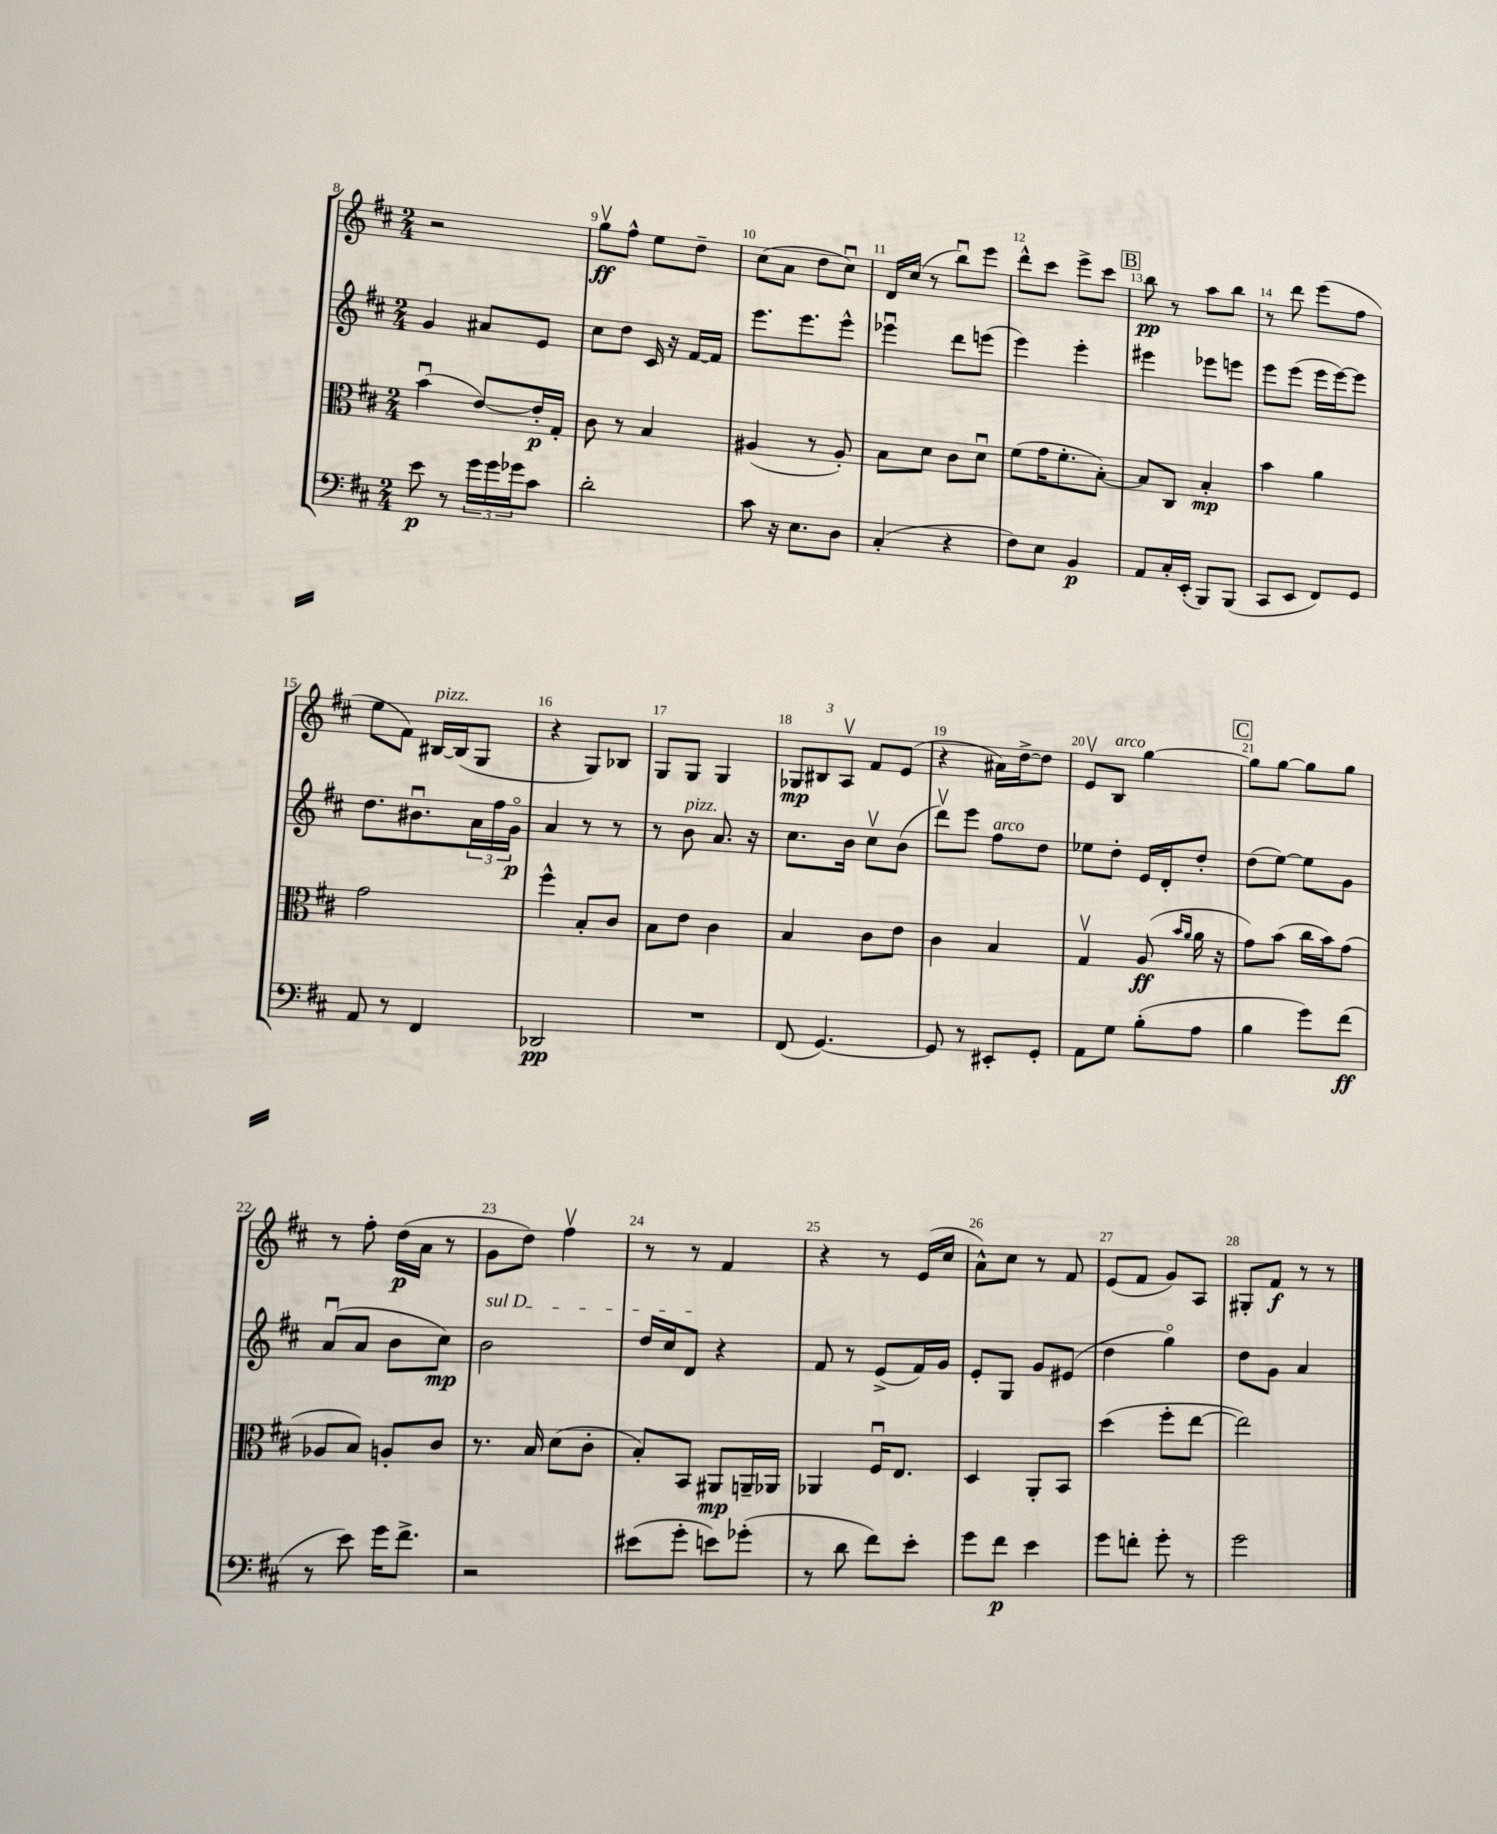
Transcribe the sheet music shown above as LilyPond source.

<<
\new StaffGroup <<
\new Staff = "s0" {
    \clef treble \key d \major \numericTimeSignature \time 2/4
    r2 |
    g''8\upbow\ff fis''8-^ e''8 d''8-- |
    cis''8( a'8 d''8 cis''8\downbow) |
    d'16 cis''16( r8 b''8\downbow) e'''8 |
    d'''8-^ cis'''8 e'''8-> cis'''8 |
    \mark \markup { \box "B" } b''8\pp r8 a''8 b''8 |
    r8 d'''8 e'''8( fis''8 |
    e''8 fis'8) bis16~^\markup { \italic "pizz." } bis16( g8 |
    r4 g8) bes8 |
    g8 g8 g4 |
    \tuplet 3/2 { ges8\mp bis8 a8\upbow } fis'8 e'8( |
    r4 ais'16) d''16~-> d''8 |
    e'8\upbow b8^\markup { \italic "arco" } g''4~ |
    \mark \markup { \box "C" } g''8 g''8~ g''8 g''8 |
    r8 fis''8-. d''16\p( a'16 r8 |
    g'8 d''8) fis''4\upbow |
    r8 r8 fis'4 |
    r4 r8 e'16( cis''16 |
    a'8-^) cis''8 r8 fis'8 |
    e'8( fis'8 g'8) a8 |
    gis8-. fis'8\f r8 r8 \bar "|." |
}
\new Staff = "s1" {
    \clef treble \key d \major \numericTimeSignature \time 2/4
    g'4 ais'8 e'8 |
    cis''8 d''8 cis'16 r16 fis'16~ fis'16 |
    e'''8. e'''8. e'''8-^ |
    ees'''4\downbow d'''8 e'''8( |
    e'''4) e'''4-. |
    \mark \markup { \box "B" } eis'''4 ees'''8 e'''8 |
    e'''8 e'''8( e'''16 e'''16~) e'''8 |
    d''8. bis'8.\downbow \tuplet 3/2 { a'16 fis''16 g'16\flageolet\p } |
    a'4 r8 r8 |
    r8 b'8^\markup { \italic "pizz." } a'8. r16 |
    cis''8. b'16 cis''8\upbow b'8( |
    d'''8\upbow) e'''8 fis''8^\markup { \italic "arco" } d''8 |
    ees''8 d''8-. e'16 d'16-. d''8-. |
    \mark \markup { \box "C" } d''8( e''8~) e''8 g'8 |
    a'8\downbow( a'8 b'8 cis''8\mp) |
    \once \override TextSpanner.bound-details.left.text = \markup { \italic "sul D" } b'2\startTextSpan |
    d''16 cis''16 d'8\stopTextSpan r4 |
    fis'8 r8 e'8->( fis'16) g'16 |
    e'8-. g8 g'8 eis'8( |
    d''4 g''4\flageolet) |
    d''8 g'8 a'4 \bar "|." |
}
\new Staff = "s2" {
    \clef alto \key d \major \numericTimeSignature \time 2/4
    b'4\downbow( e'8~) e'16-.\p g16-. |
    cis'8 r8 b4 |
    ais4( r8 ais8-.) |
    b8 d'8 cis'8 d'8\downbow |
    fis'8( g'16 fis'8.-. b8~-.) |
    \mark \markup { \box "B" } b8 cis8 b4-.\mp |
    b'4 a'4 |
    g'2 |
    fis''4-^ b8-. cis'8 |
    b8 e'8 cis'4 |
    b4 cis'8 e'8 |
    cis'4 b4 |
    g4\upbow a8\ff( \grace { b'16 a'16 } a'16 r16 |
    \mark \markup { \box "C" } g'8) b'8( cis''16 b'16) g'8( |
    aes8 b8) a8-. cis'8 |
    r8. b16 d'8( cis'8-. |
    b8-.) b,8 ais,8\mp a,16-- aes,16 |
    aes,4 fis16\downbow e8. |
    d4 a,8-. b,8 |
    d''4( fis''8-. e''8~ |
    e''2) \bar "|." |
}
\new Staff = "s3" {
    \clef bass \key d \major \numericTimeSignature \time 2/4
    e'8\p r8 \tuplet 3/2 { g'16 g'16 ges'16 } cis'8 |
    d'2-. |
    cis'8 r16 e8. d8 |
    cis4-.( r4 |
    fis8) e8 b,4\p |
    \mark \markup { \box "B" } a,8 cis16-. e,16-.( b,,8) b,,8( |
    cis,8 e,8 fis,8) g,8 |
    a,8 r8 fis,4 |
    des,2\pp |
    R2 |
    fis,8( g,4.~) |
    g,8 r8 eis,8-. g,8-. |
    a,8 g8 b8-.( a8 |
    \mark \markup { \box "C" } b4 g'8) fis'8\ff( |
    r8 e'8) g'16 fis'8.-> |
    r2 |
    eis'8( g'8-. e'8) ges'8-.( |
    r8 d'8 fis'8) e'8-. |
    g'8 fis'8\p e'4 |
    g'8 f'8-. g'8-. r8 |
    g'2 \bar "|." |
}
>>
>>
\layout { \context { \Score currentBarNumber = #8 \override BarNumber.break-visibility = ##(#f #t #t) barNumberVisibility = #all-bar-numbers-visible } }
